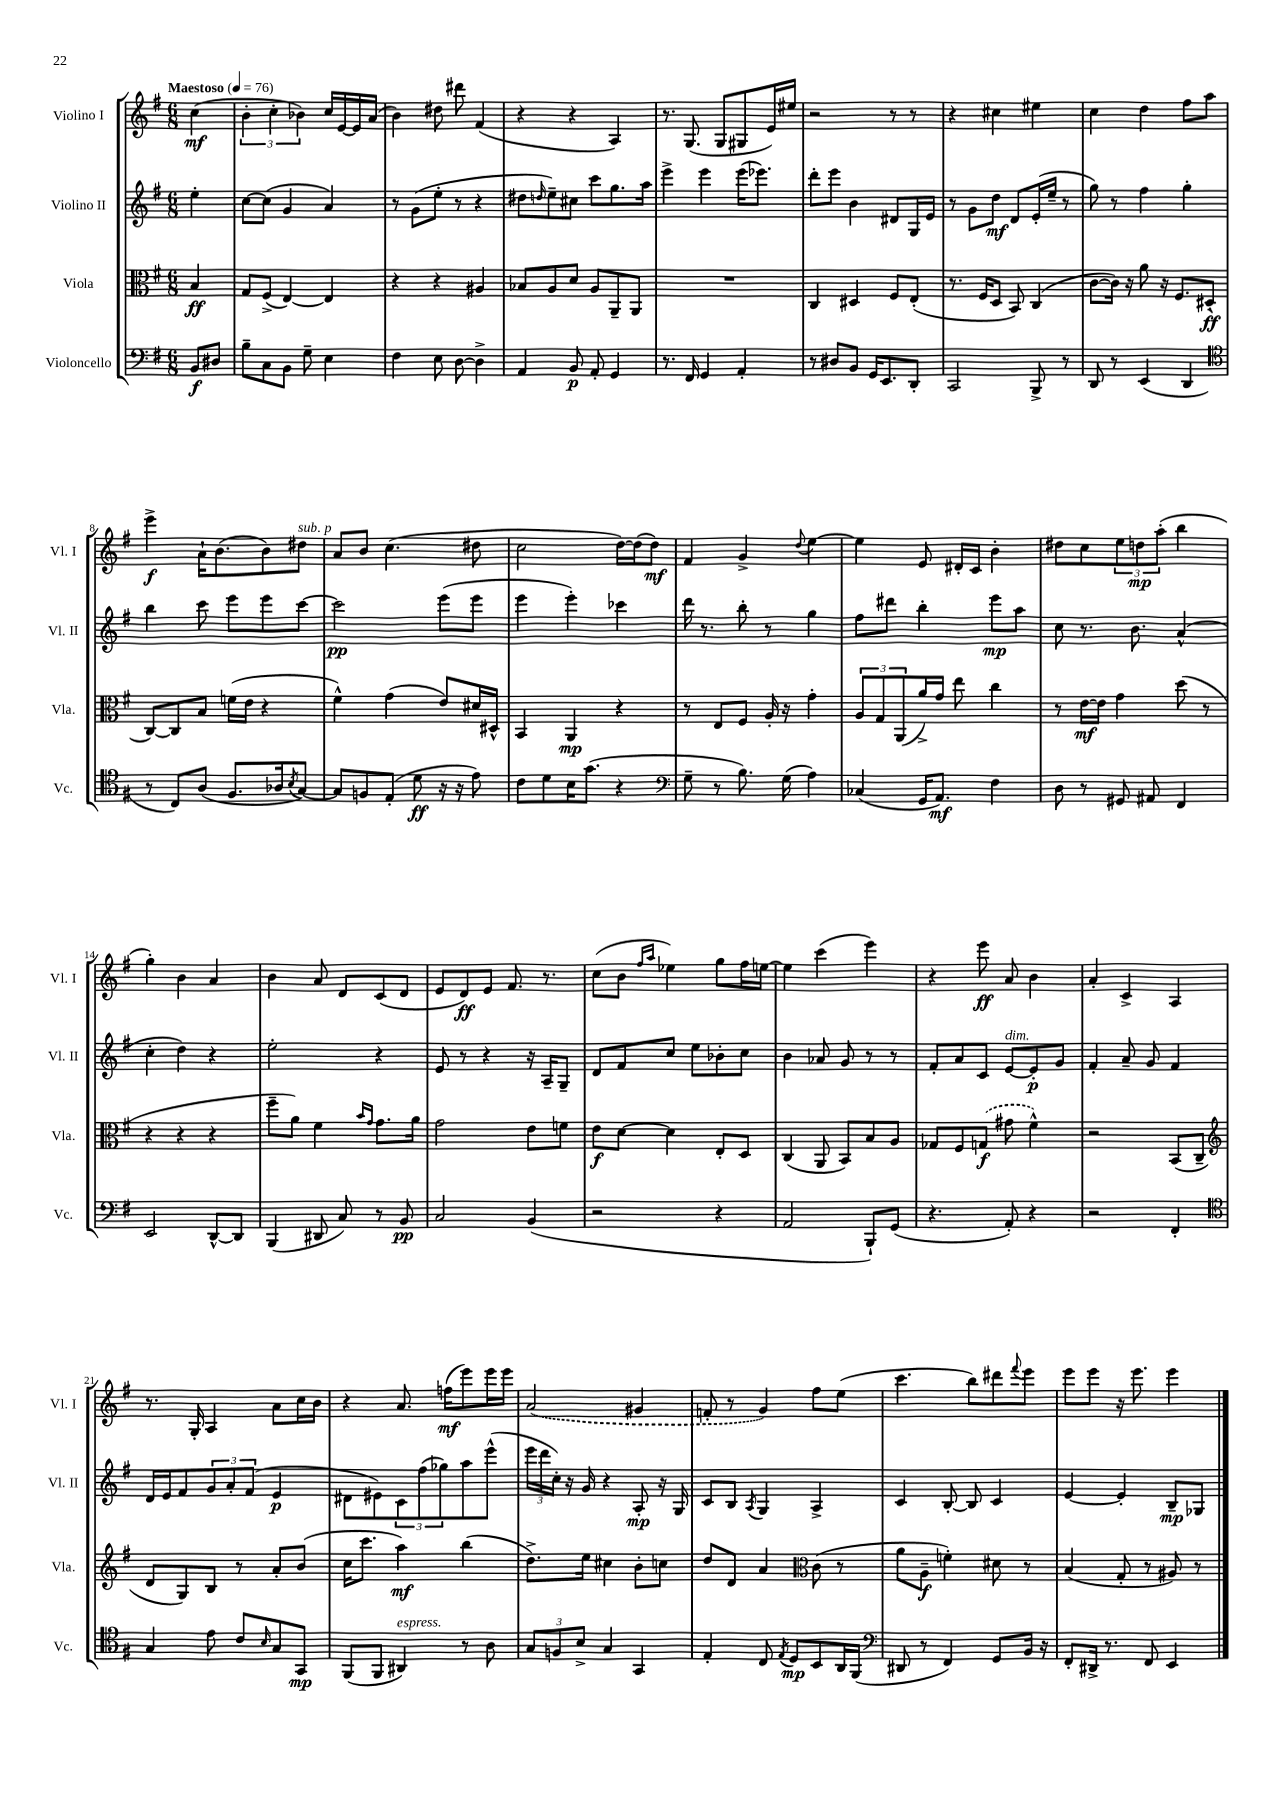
<<
\new StaffGroup <<
\new Staff = "s0" \with { instrumentName = "Violino I" shortInstrumentName = "Vl. I" } {
    \clef treble \key g \major \numericTimeSignature \time 6/8 \partial 4 \tempo "Maestoso" 4 = 76
    c''4\mf( |
    \tuplet 3/2 { b'4-. c''4-. bes'4) } c''16 e'16~ e'16 a'16( |
    b'4) dis''8 dis'''8 fis'4( |
    r4 r4 a4) |
    r8. g8.( g8 gis8 e'16) eis''16 |
    r2 r8 r8 |
    r4 cis''4 eis''4 |
    c''4 d''4 fis''8 a''8 |
    e'''4->\f a'16-! b'8.( b'8) dis''8^\markup { \italic "sub. p" } |
    a'8 b'8 c''4.( dis''8 |
    c''2 d''16~) d''16( d''8\mf) |
    fis'4 g'4-> \appoggiatura { d''8 } e''4~ |
    e''4 e'8 dis'16-. c'16 b'4-. |
    dis''8 c''8 \tuplet 3/2 { e''8 d''8\mp a''8-.( } b''4 |
    g''4-.) b'4 a'4 |
    b'4 a'8 d'8 c'8( d'8 |
    e'8 d'8\ff) e'8 fis'8. r8. |
    c''8( b'8 \grace { fis''16 a''16 } ees''4) g''8 fis''16 e''16~ |
    e''4 c'''4( e'''4) |
    r4 e'''8\ff a'8 b'4 |
    a'4-. c'4-> a4 |
    r8. g16-. a4 a'8 c''16 b'16 |
    r4 a'8. f''16\mf( e'''8) e'''16 e'''16 |
    \once \slurDashed a'2( gis'4 |
    f'8-. r8 g'4) fis''8 e''8( |
    c'''4. b''8) dis'''8 \appoggiatura { fis'''8 } e'''8 |
    e'''8 e'''8 r16 e'''8. e'''4 \bar "|." |
}
\new Staff = "s1" \with { instrumentName = "Violino II" shortInstrumentName = "Vl. II" } {
    \clef treble \key g \major \numericTimeSignature \time 6/8 \partial 4
    e''4-. |
    c''8~ c''8( g'4 a'4) |
    r8 g'8( e''8-. r8 r4 |
    dis''8 \grace { d''16 } e''8--) cis''8 c'''8 g''8. a''16 |
    e'''4-> e'''4 e'''16( ees'''8.) |
    d'''8-. e'''8 b'4 dis'8 g16 e'16 |
    r8 g'8 d''8\mf d'8 e'16-.( e''16-- r8 |
    g''8) r8 fis''4 g''4-. |
    b''4 c'''8 e'''8 e'''8 c'''8~ |
    c'''2\pp e'''8( e'''8 |
    e'''4 e'''4-.) ces'''4 |
    d'''16 r8. b''8-. r8 g''4 |
    fis''8 dis'''8 b''4-. e'''8\mp a''8 |
    c''8 r8. b'8. a'4-^( |
    c''4-. d''4) r4 |
    e''2-. r4 |
    e'8 r8 r4 r16 a16-- g8-- |
    d'8 fis'8 c''8 e''8 bes'8-. c''8 |
    b'4 aes'8 g'8 r8 r8 |
    fis'8-. a'8 c'8 e'8~^\markup { \italic "dim." } e'8-.\p g'8 |
    fis'4-. a'8-- g'8 fis'4 |
    d'16 e'16 fis'8 \tuplet 3/2 { g'8 a'8-. fis'8( } e'4\p |
    dis'8 eis'8) \tuplet 3/2 { c'8 fis''8( ges''8) } a''8 e'''8-^( |
    \tuplet 3/2 { e'''16 d'''16 c''16-.) } r16 g'16 r4 a8-.\mp r16 g16 |
    c'8 b8 \acciaccatura { a8 } g4 a4-> |
    c'4 b8~-. b8 c'4 |
    e'4~ e'4-. b8--\mp ges8 \bar "|." |
}
\new Staff = "s2" \with { instrumentName = "Viola" shortInstrumentName = "Vla." } {
    \clef alto \key g \major \numericTimeSignature \time 6/8 \partial 4
    b4\ff |
    g8 fis8->( e4~) e4 |
    r4 r4 ais4 |
    bes8 a8 d'8 a8 a,8-- a,8 |
    R2. |
    c4 dis4 fis8 e8-.( |
    r8. fis16 d8 b,8) c4( |
    c'8~ c'16) r16 a'8 r16 fis8. dis8-.\ff( |
    c8~) c8 b8 f'16( e'16 r4 |
    fis'4-^) g'4( e'8) dis'16 dis16-^ |
    b,4 a,4\mp r4 |
    r8 e8 fis8 a16-. r16 g'4-. |
    \tuplet 3/2 { a8 g8 a,8( } a'16->) g'16 e''8 c''4 |
    r8 e'16~\mf e'16 g'4 d''8( r8 |
    r4 r4 r4 |
    fis''8-- a'8) fis'4 \grace { b'16 g'16 } g'8. a'16 |
    g'2 e'8 f'8 |
    e'8\f d'8~ d'4 e8-. d8 |
    c4( a,8 b,8) b8 a8 |
    ges8 fis8 \once \slurDashed g8\f( gis'8 fis'4-^) |
    r2 b,8( c8-- |
    \clef treble d'8 g8) b8 r8 a'8-. b'8( |
    c''16 c'''8. a''4\mf) b''4( |
    d''8.->) e''16 cis''4 b'8-. c''8 |
    d''8 d'8 a'4 \clef alto c'8( r8 |
    a'8 a8--\f f'4-.) dis'8 r8 |
    b4( g8-. r8 ais8) r8 \bar "|." |
}
\new Staff = "s3" \with { instrumentName = "Violoncello" shortInstrumentName = "Vc." } {
    \clef bass \key g \major \numericTimeSignature \time 6/8 \partial 4
    b,8\f dis8 |
    b8-- c8 b,8 g8-- e4 |
    fis4 e8 d8~ d4-> |
    a,4 b,8\p a,8-. g,4 |
    r8. fis,16 g,4 a,4-. |
    r8 dis8 b,8 g,16 e,8. d,8-. |
    c,2 b,,8-> r8 |
    d,8 r8 e,4( d,4 |
    \clef tenor r8 c8) a8( fis8. aes16 \acciaccatura { b8 } g8~) |
    g8 f8 e8-.( d'8\ff r16 r16 e'8) |
    c'8 d'8 b16 g'8.( r4 |
    \clef bass g8-- r8 b8.) g16( a4) |
    ces4( g,16 a,8.\mf) fis4 |
    d8 r8 gis,8 ais,8 fis,4 |
    e,2 d,8~-^ d,8 |
    b,,4( dis,8 c8) r8 b,8\pp |
    c2 b,4( |
    r2 r4 |
    a,2 b,,8-!) g,8( |
    r4. a,8-.) r4 |
    r2 fis,4-. |
    \clef tenor g4 e'8 c'8 \grace { b16 } g8 g,8\mp |
    fis,8( fis,8 ais,4^\markup { \italic "espress." }) r8 a8 |
    \tuplet 3/2 { g8 f8 b8-> } g4 g,4 |
    e4-. c8 \acciaccatura { e8 } d8\mp b,8 a,16 fis,16( |
    \clef bass dis,8 r8 fis,4) g,8 b,16 r16 |
    fis,8-. dis,16-> r8. fis,8 e,4 \bar "|." |
}
>>
>>
